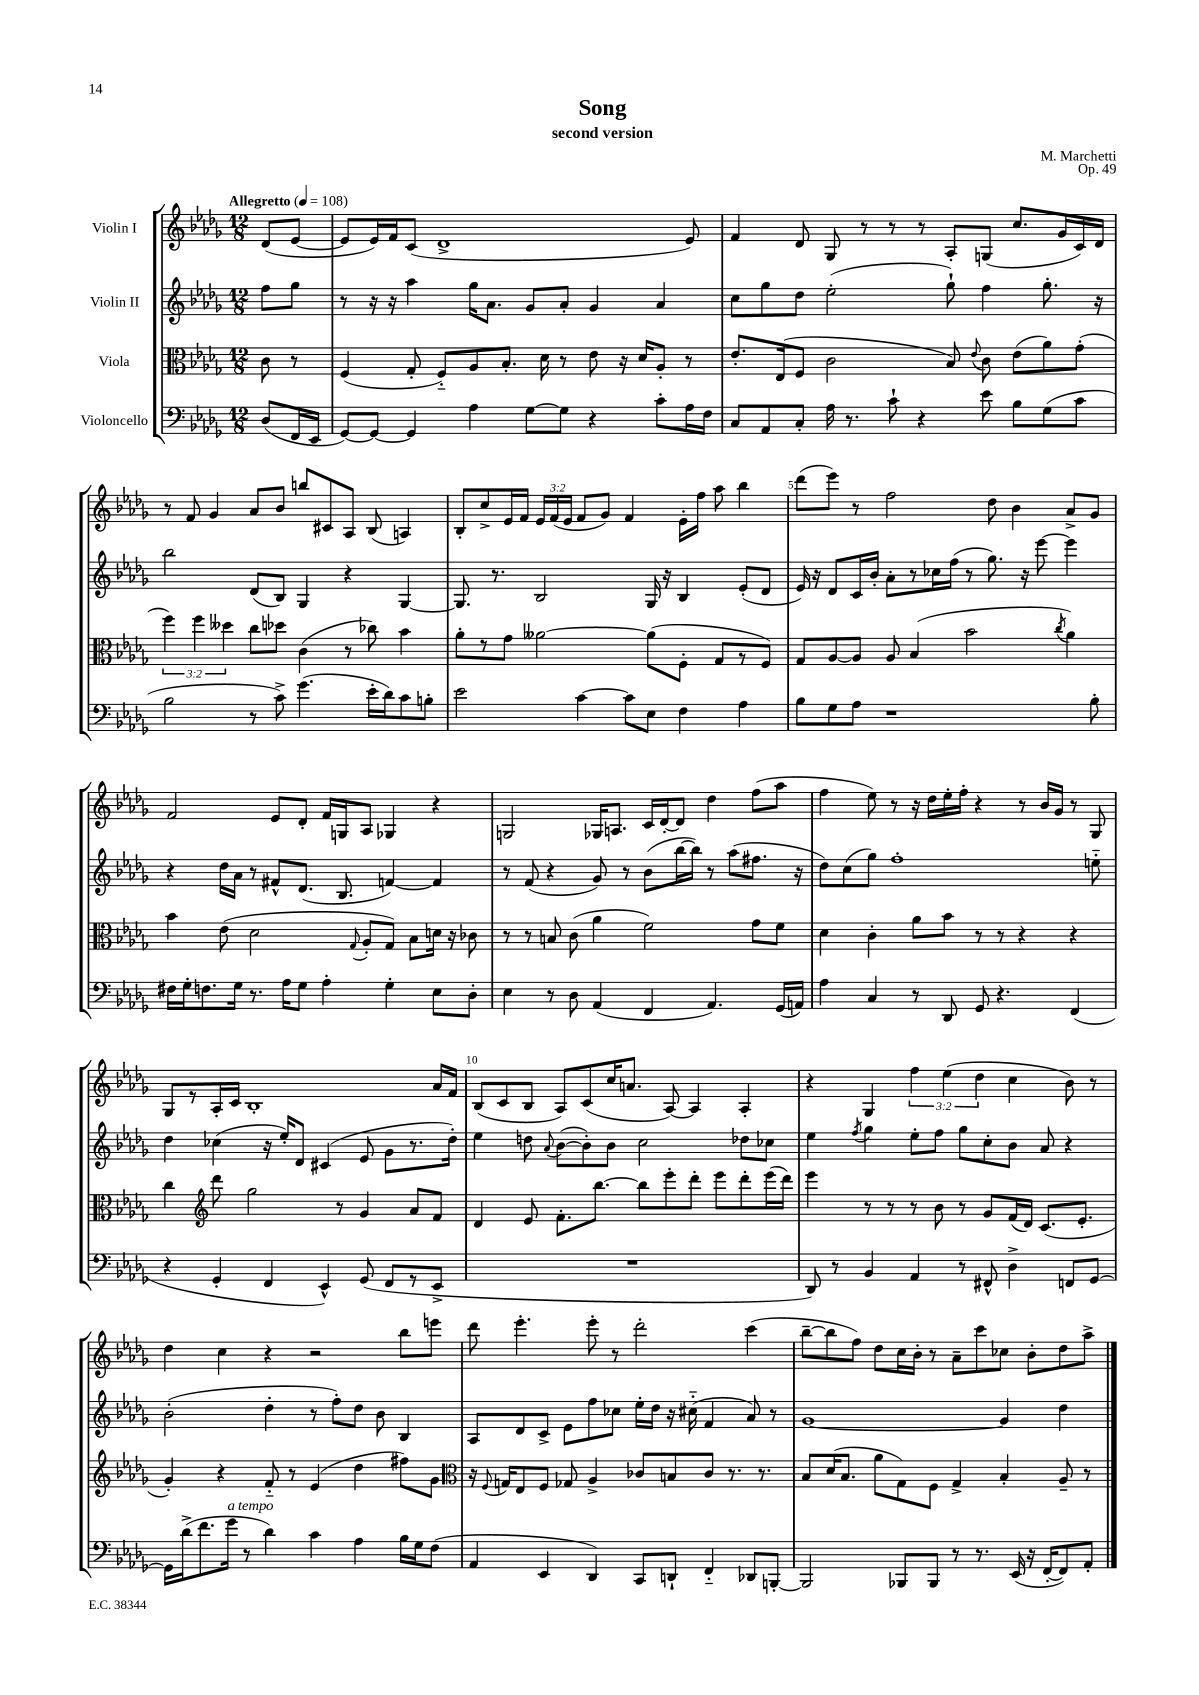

**kern	**kern	**kern	**kern
*part4	*part3	*part2	*part1
*staff4	*staff3	*staff2	*staff1
*I"Violoncello	*I"Viola	*I"Violin II	*I"Violin I
*clefF4	*clefC3	*clefG2	*clefG2
*k[b-e-a-d-g-]	*k[b-e-a-d-g-]	*k[b-e-a-d-g-]	*k[b-e-a-d-g-]
*M12/8	*M12/8	*M12/8	*M12/8
*MM108	*MM108	*MM108	*MM108
=	=	=	=
!	!	!	!LO:TX:a:B:t=Allegretto
(8D-/L	8c\	8ff\L	(8d-/L
16FF/L	8r	8gg-\J	[8e-/J
16EE-/JJ	.	.	.
=1	=1	=1	=1
[8GG-/L)	(4F/	8r	8e-/L]
8GG-/J_	.	16r	16e-/L)
.	.	16r	16f/J
4GG-/]	8G-'/	4aa-\	(8c/J
.	8F/L)	.	1d-^
4A-\	8A-/	16gg-\KL	.
.	.	8.a-\J	.
.	8.B-'/J	.	.
[8G-\L	.	8g-/L	.
.	16d-\	.	.
8G-\J]	8r	8a-'/J	.
4r	8e-\	4g-/	.
.	16r	.	.
.	16d-/KL	.	.
8c'\L	8A-'/J	4a-/	.
16A-\L	8r	.	8e-/)
16F\JJ	.	.	.
=2	=2	=2	=2
8C/L	8.e-'/L	8cc\L	4f/
8AA-/	.	8gg-\	.
.	(16E-/k	.	.
8C'/J	8F/J	8dd-\J	8d-/
16A-\	2c\	(2ee-'\	8G-/
8.r	.	.	.
.	.	.	8r
8c`\	.	.	8r
4r	.	.	8r
.	8B-/)	8gg-`\)	8A-'/L
.	8qqe-/	.	.
8e-\	8c\	4ff\	(8Gn/J
8B-\L	(8e-\L	.	8.cc/L
(8G-\	8a-\)	8.gg-'\	.
.	.	.	16g-/L
8c\J	(8g-'\J	.	16c/)
.	.	16r	16d-/JJ
!!LO:LB:g=z
=3	=3	=3	=3
2B-\	6ff\)	2bb-\	8r
.	.	.	8f/
.	6ff\	.	.
.	.	.	4g-/
.	6dd--X\	.	.
8r	8cc\L	(8d-/L	8a-/L
8c^\)	8dd-X\J	8B-/J)	8b-/J
(4.g-\	(4c\	4G-/	8bbn/L
.	.	.	8c#X/
.	8r	4r	8A-/J
16e-'\LL	8cc-X\)	.	(8B-/
16d-\J)	.	.	.
8c\	4b-\	[4G-/	4An/)
8Bn'\J	.	.	.
=4	=4	=4	=4
2e-\	8a-'\L	8.G-/]	8B-'/L
.	8r	.	8cc^/
.	.	8.r	.
.	8g-\J	.	16e-/L
.	.	.	16f/JJ
.	[2a--X\	2B-/	24e-/LL
.	.	.	(24f/
.	.	.	24e-/JJ
[4c\	.	.	8f/L
.	.	.	8g-/J)
8c\L]	.	.	4f/
8E-\J	(8a--\L]	16G-/	.
.	.	16r	.
4F\	8F'\J	4B-/	16e-'\LL
.	.	.	16ff\JJ
.	8G-/L	.	8aa-\
4A-\	8r	(8e-'/L	4bb-\
.	8F/J)	8d-/J	.
=5	=5	=5	=5
8B-\L	8G-/L	16e-/)	(8ddd-\L
.	.	16r	.
8G-\	[8A-/	8d-/L	8eee-\J)
8A-\J	8A-/J]	16c/L	8r
.	.	16b-'/JJ	.
1r	8A-/	8a-'\L	2ff\
.	(4B-/	8r	.
.	.	16cc-X\L	.
.	.	(16ff\JJ	.
.	2b-\	8r	.
.	.	8.gg-\)	8dd-\
.	.	.	4b-\
.	.	16r	.
.	.	[8eee-\	.
.	8qcc/	.	.
.	4a-\)	4eee-\]	8a-^/L
8B-'\	.	.	8g-/J
!!LO:LB:g=z
=6	=6	=6	=6
16F#X\LL	4b-\	4r	2f/
16G-'\J	.	.	.
8.Fn\	.	.	.
.	(8e-\	16dd-\LL	.
16G-\Jk	.	16a-\JJ	.
8.r	2d-\	8r	.
.	.	8f#X^^/L	8e-/L
16A-\KL	.	.	.
8G-\J	.	(8.d-/J	8d-'/J
4A-'\	.	.	16f/LL
.	.	8.B-/	16Gn/J
.	8qqG-/	.	.
.	8A-'/L	.	8A-/J
4G-'\	8G-/J)	[4fn/)	4G-X/
.	8B-\L	.	.
8E-\L	16dn\Jk	4f/]	4r
.	16r	.	.
8D-'\J	8c-X\	.	.
=7	=7	=7	=7
4E-\	8r	8r	2Gn/
.	8r	(8f/	.
8r	8Bn/	4r	.
8D-\	(8c\	.	.
(4AA-/	4a-\	8g-/)	16G-X/KL
.	.	.	8.An/J
.	.	8r	.
4FF/	2f\)	(8b-\L	16c/LL
.	.	.	[16d-'/J
.	.	[16bb-\L	8d-/J]
.	.	16bb-\JJ])	.
4.AA-/)	.	8r	4dd-\
.	.	(8aa-\L	.
.	8g-\L	8.ff#X\J	(8ff\L
(16GG-/LL	8f\J	.	8aa-\J
16AAn/JJ)	.	16r	.
=8	=8	=8	=8
4A-\	4d-\	8dd-\L)	4ff\
.	.	(8cc\	.
4C/	4c'\	8gg-\J)	8ee-\)
.	.	1ff'	8r
8r	8a-\L	.	16r
.	.	.	16dd-\LL
8DD-/	8b-\J	.	16ee-'\
.	.	.	16ff'\JJ
8GG-/	8r	.	4r
4.r	8r	.	.
.	4r	.	8r
.	.	.	16b-/LL
.	.	.	16g-/JJ
(4FF/	4r	.	8r
.	.	8een\	8G-/
!!LO:LB:g=z
=9	=9	=9	=9
4r	4cc\	4dd-\	8G-/L
.	.	.	8r
*	*clefG2	*	*
4GG-'/	8ddd-\	(4cc-X\	16A-'/L
.	.	.	16c/JJ
.	2gg-\	.	1B-'
4FF/	.	16r	.
.	.	16ee-'/KL)	.
.	.	8d-/J	.
4EE-^^/)	.	(4c#X/	.
.	8r	.	.
(8GG-/	4g-/	8e-/	.
8FF/L	.	8g-\L	.
8r	8a-/L	8.r	.
8EE-^/J	8f/J	.	16a-/LL
.	.	16dd-'\Jk)	16f/JJ
=10	=10	=10	=10
1.r	4d-/	4ee-\	(8B-/L
.	.	.	8c/
.	8e-/	8ddn\	8B-/J
.	.	8qqa-/	.
.	8.f'\L	([8b-\L	8A-/L)
.	.	8b-'\])	(8c/
.	[8.bb-\J	.	.
.	.	8b-\J	16cc/K
.	.	.	8.an/J
.	8bb-\L]	2cc\	.
.	8eee-'\	.	[8A-/)
.	8ddd-'\J	.	4A-/]
.	8eee-\L	.	.
.	8ddd-'\	8dd-X\L	4A-'/
.	(16eee-\L	8cc-X\J	.
.	16ddd-\JJ)	.	.
=11	=11	=11	=11
8DD-/)	4eee-\	4ee-\	4r
8r	.	.	.
.	.	8qff/	.
4BB-/	8r	4gg-\	4G-/
.	8r	.	.
4AA-/	8r	8ee-'\L	6ff\
.	8b-\	8ff\J	.
.	.	.	(6ee-\
8r	8r	8gg-\L	.
.	.	.	6dd-\
8FF#X^^/	8g-/L	8cc'\	.
4D-^\	(16f/L	8b-\J	4cc\
.	16d-/JJ)	.	.
.	(8.c/L	8a-/	.
8FFn/L	.	4r	8b-\)
.	8.e-'/J	.	.
[8GG-/J	.	.	8r
!!LO:LB:g=z
=12	=12	=12	=12
16GG-\LL]	4g-'/)	(2b-'\	4dd-\
(16d-^\J	.	.	.
8.f\	.	.	.
.	4r	.	4cc\
!LO:TX:a:i:t=a tempo	!	!	!
16g-\Jk	.	.	.
8r	.	.	.
4d-\)	8f/	4dd-'\	4r
.	8r	.	.
4c\	(4e-/	8r	2r
.	.	8ff'\L)	.
4A-\	4dd-\	8dd-\J	.
.	.	8b-\	.
16B-\LL	8ff#X\L)	4B-/	8bb-\L
16G-\J	.	.	.
(8F\J	8g-\J	.	8eeen\J
=13	=13	=13	=13
*	*clefC3	*	*
4AA-/	16r	8A-/L	8ddd-\
.	8qqF/	.	.
.	16Gn/KL	.	.
.	8E-/	8d-/	4.eee-'\
4EE-/	8F/J	8c^/J	.
.	8G-X/	8e-\L	.
4DD-/)	4A-^/	8ff\	8eee-'\
.	.	8cc-X\J	8r
8CC/L	8c-X/L	16ee-'\LL	2ddd-'\
.	.	16dd-\JJ	.
8DDn`/J	8Bn/	16r	.
.	.	(16cc#X\	.
4FF/	8c-/J	4f/	.
.	8.r	.	.
8DD-X/L	.	8a-/)	(4ccc\
.	8.r	.	.
[8BBBn'/J	.	8r	.
=14	=14	=14	=14
2BBB/]	8B-/L	[1g-	[8bb-~\L
.	(16d-/K	.	8bb-\]
.	8.B-/J	.	.
.	.	.	8ff\J)
.	8a-\L	.	8dd-\L
8BBB-X/L	8G-\)	.	16cc\L
.	.	.	16b-'\JJ
8BBB-/J	8F\J	.	8r
8r	4G-^/	.	8a-~\L
8.r	.	.	8ccc\
.	4B-'/	4g-/]	8cc-X\J
(16EE-/	.	.	.
16r	.	.	8b-'\L
[16FF'/KL	.	.	.
8FF/])	8A-~/	4dd-\	8dd-\
8AA-'/J	8r	.	8aa-^\J
==	==	==	==
*-	*-	*-	*-
